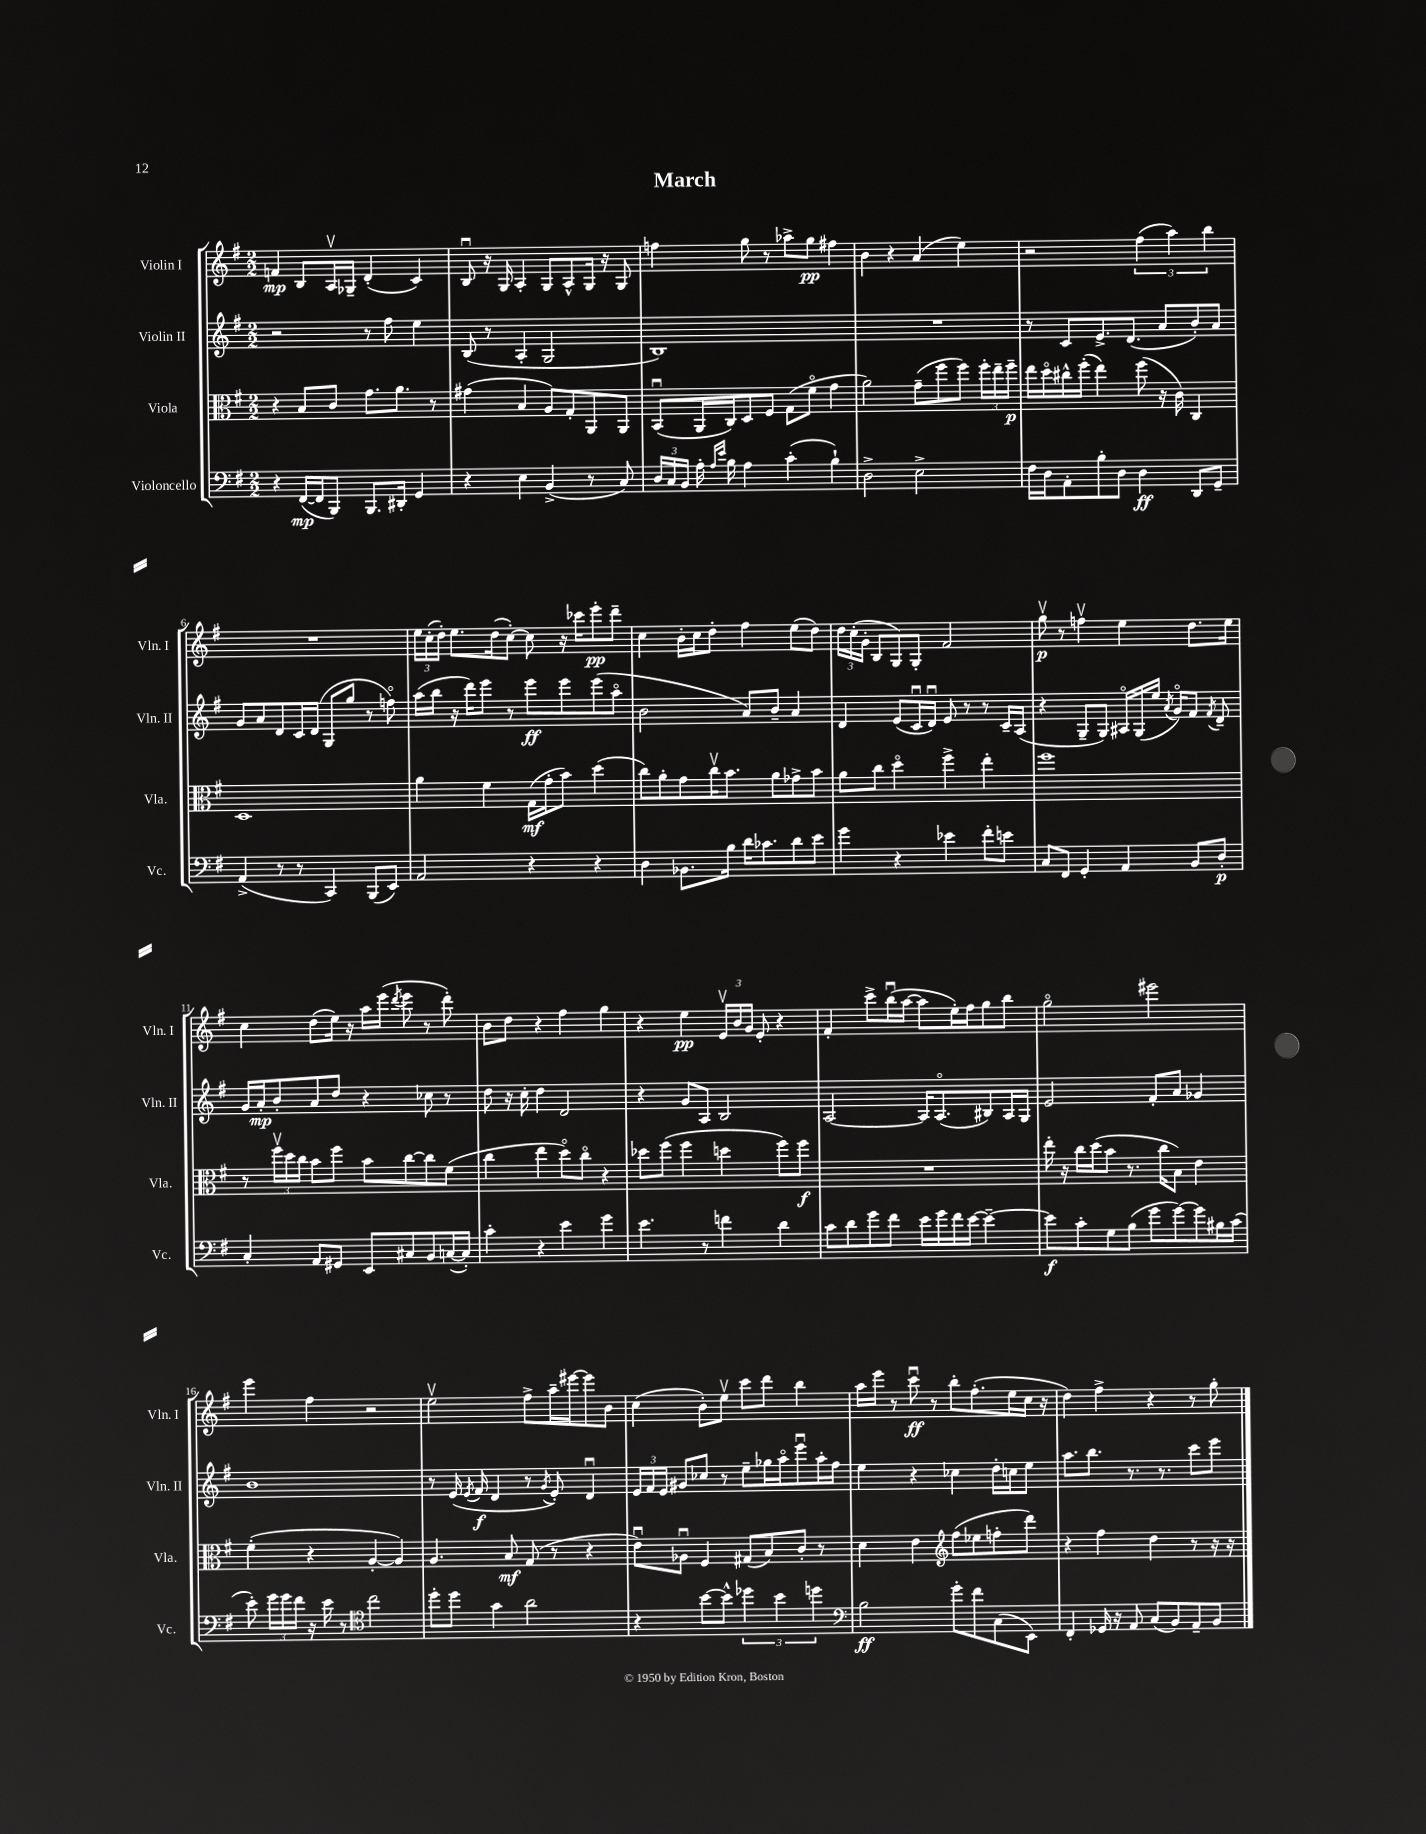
\header { title = "March" }
<<
\new StaffGroup <<
\new Staff = "s0" \with { instrumentName = "Violin I" shortInstrumentName = "Vln. I" } {
    \clef treble \key g \major \numericTimeSignature \time 2/2
    \autoBeamOff f'4\mp b8[ a16\upbow ges16]-- d'4-.( c'4) |
    b8\downbow r16 g16 a4-. g8[ a8-^ g16] r16 g8 |
    f''4 g''8 r8 aes''8[-> g''8]\pp fis''4 |
    b'4 r4 a'4( e''4) |
    r2 \tuplet 3/2 { fis''4( a''4) b''4 } |
    R1 |
    \tuplet 3/2 { e''16[ c''16-.( d''16]-.) } e''8.[ d''16( c''8]~-.) c''8 r16 ces'''16[ e'''8-.\pp d'''8]-- |
    c''4 b'16[-. c''16 d''8]-. fis''4 e''8[( d''8]) |
    \tuplet 3/2 { d''16[ c''16-.( g'16]-. } b8[ g8) g8]-. fis'2 |
    g''8\upbow\p r8 f''4\upbow e''4 d''8.[ e''16] |
    c''4 d''8[( e''16]) r16 a''16[ e'''16]( \acciaccatura { d'''8 } e'''8 r8 d'''8-.) |
    b'8[ d''8] r4 fis''4 g''4 |
    r4 e''4\pp \tuplet 3/2 { e'16[\upbow b'16 g'16] } e'8-. r4 |
    fis'4-. c'''8[-> b''16\downbow( a''16]~ a''8[ e''16-.) fis''16 g''8 b''8] |
    g''2\flageolet eis'''2 |
    e'''4 fis''4 r2 |
    e''2\upbow fis''8[-> a''16-- eis'''16~ eis'''8 b'8] |
    c''4( b'8[-.) e''8]\upbow c'''8[ d'''8] b''4 |
    a''16[ e'''16] r8 c'''8\downbow\ff r8 b''8[-. fis''8.-.( e''16 c''16] r16 |
    d''4) fis''4-> r4 r8 g''8-. \bar "|." |
}
\new Staff = "s1" \with { instrumentName = "Violin II" shortInstrumentName = "Vln. II" } {
    \clef treble \key g \major \numericTimeSignature \time 2/2
    \autoBeamOff r2 r8 fis''8 e''4 |
    b8( r8 a4-. g2 |
    b1) |
    R1 |
    r8 c'8[ e'8.-> d'8.]( a'8[ b'8-.) a'8] |
    g'8[ a'8 d'8 c'16 d'16]( g8[ g''8] r8 f''8\flageolet) |
    a''16[( b''16] r16 d'''16[) e'''8] r8 e'''8[\ff e'''8 e'''8( a''8]\flageolet |
    b'2 a'8[) b'8]-- a'4 |
    d'4 e'8[( c'16\downbow d'16]\downbow) e'8 r8 r8 c'16[-- a16]( |
    r4 g8[-- g8]) ais16[\flageolet g16( e''16] \acciaccatura { a'8 } g'16[\flageolet) fis'8] \acciaccatura { fis'8 } d'8-- |
    g'16[ a'16-.\mp b'8-. a'8 d''8] r4 ces''8 r8 |
    d''8 r16 c''16-. d''4 d'2 |
    r4 g'8[ a8] b2 |
    a2~ a16[ a8.\flageolet( bis8) a16 g16] |
    e'2 fis'8[-. a'8] ges'4 |
    b'1 |
    r8 e'16( \acciaccatura { e'8 } fis'16\f d'4 r8 \acciaccatura { g'8 } e'8-.) d'4\downbow |
    \tuplet 3/2 { e'16[ fis'16 e'16] } gis'8[ ces''8] r8 e''8[-- ges''16 a''16\flageolet e'''8\downbow a''16-. fis''16] |
    e''4 r4 ces''4 d''16[-. c''16 e''8] |
    a''8.[ b''8.] r8. r8. c'''8[ e'''8] \bar "|." |
}
\new Staff = "s2" \with { instrumentName = "Viola" shortInstrumentName = "Vla." } {
    \clef alto \key g \major \numericTimeSignature \time 2/2
    \autoBeamOff r4 b8[ c'8] g'8.[ a'8.] r8 |
    gis'4( b4 a8[) g8-. a,8 a,8] |
    b,8[\downbow( a,16 c16) d8 fis8] g8[( fis'8]\flageolet g'4 |
    a'2) g'8[--( fis''8 fis''8]) \tuplet 3/2 { fis''16[-. e''16-- fis''16]--\p } |
    e''16[ d''16\flageolet cis''16-^ fis''16]-.( e''4) fis''8( r16 c'16) c4 |
    d1 |
    a'4 fis'4 g16[\mf( g'16-. b'8]) d''4( |
    c''8[) a'8-. g'8 c''16\upbow b'8.] a'8[ ges'8-> b'8] |
    a'8[ c''8] d''4\flageolet fis''4-> e''4-. |
    fis''1 |
    r8 \tuplet 3/2 { fis''16[\upbow d''16 c''16] } b'8[ fis''8] b'8[ c''8~ c''8 fis'8]( |
    c''4 e''4 d''8[\flageolet) c''8]\flageolet r4 |
    des''8[ fis''8]( fis''4 d''4 fis''8[) fis''8]\f |
    R1 |
    e''16-. r16 c''16[ d''16( b'8] r8. c''16[ b8]) e'4 |
    fis'4-.( r4 a4~-. a4) |
    a4. b8\mf g8( r8 r4 |
    e'8[\downbow) aes8]\downbow fis4 gis8[( b8) c'8]-. r8 |
    d'4 e'4 \clef treble fis''8[( ees''8 f''8-. d'''8]) |
    r4 fis''4 d''4 r8 r16 r16 \bar "|." |
}
\new Staff = "s3" \with { instrumentName = "Violoncello" shortInstrumentName = "Vc." } {
    \clef bass \key g \major \numericTimeSignature \time 2/2
    \autoBeamOff r4 fis,16[~\mp( fis,16 b,,8]) b,,8.[ dis,16]-. g,4 |
    r4 e4 b,4->( r8 c8) |
    \tuplet 3/2 { d16[ c16 b,16] } a16-. \grace { a16[ e'16] } b16 a4 c'4-.( b4-!) |
    d2-> e2-> |
    fis16[ d16 a,8-. b8-. d8] d4\ff d,8[ g,8]-- |
    a,4->( r8 r8 c,4) b,,8[( e,8]) |
    a,2 r4 r4 |
    d4 bes,8.[ b16] d'16[ ces'8. d'8 e'8] |
    g'4 r4 ees'4 fis'8[-. e'8] |
    c8[ fis,8] g,4-. a,4 b,8[ d8]-.\p |
    c4-. a,8[ gis,8] e,8[ cis8 b,8 c16~( c16]-.) |
    c'4-. r4 e'4 g'4 |
    e'4. r8 f'4 d'4 |
    c'8[ d'8 g'8 fis'8] e'16[ g'16 fis'16 e'16]~ e'4~-- |
    e'8[\f c'8-. g8 b8]( g'8[ g'8~) g'8 bis16 c'16]( |
    e'8-.) \tuplet 3/2 { g'16[ g'16 fis'16] } r16 e'16 r8 \clef tenor c''2 |
    d''8[-. d''8] g'4 a'2 |
    r4 b'8[~ b'8]-^ \tuplet 3/2 { des''4 b'4 d''4 } |
    \clef bass b2\ff g'8[-. fis'8 c8( e,8]) |
    fis,4-. ges,16 r16 a,8 c8[( b,8) a,8-- b,8] \bar "|." |
}
>>
>>
